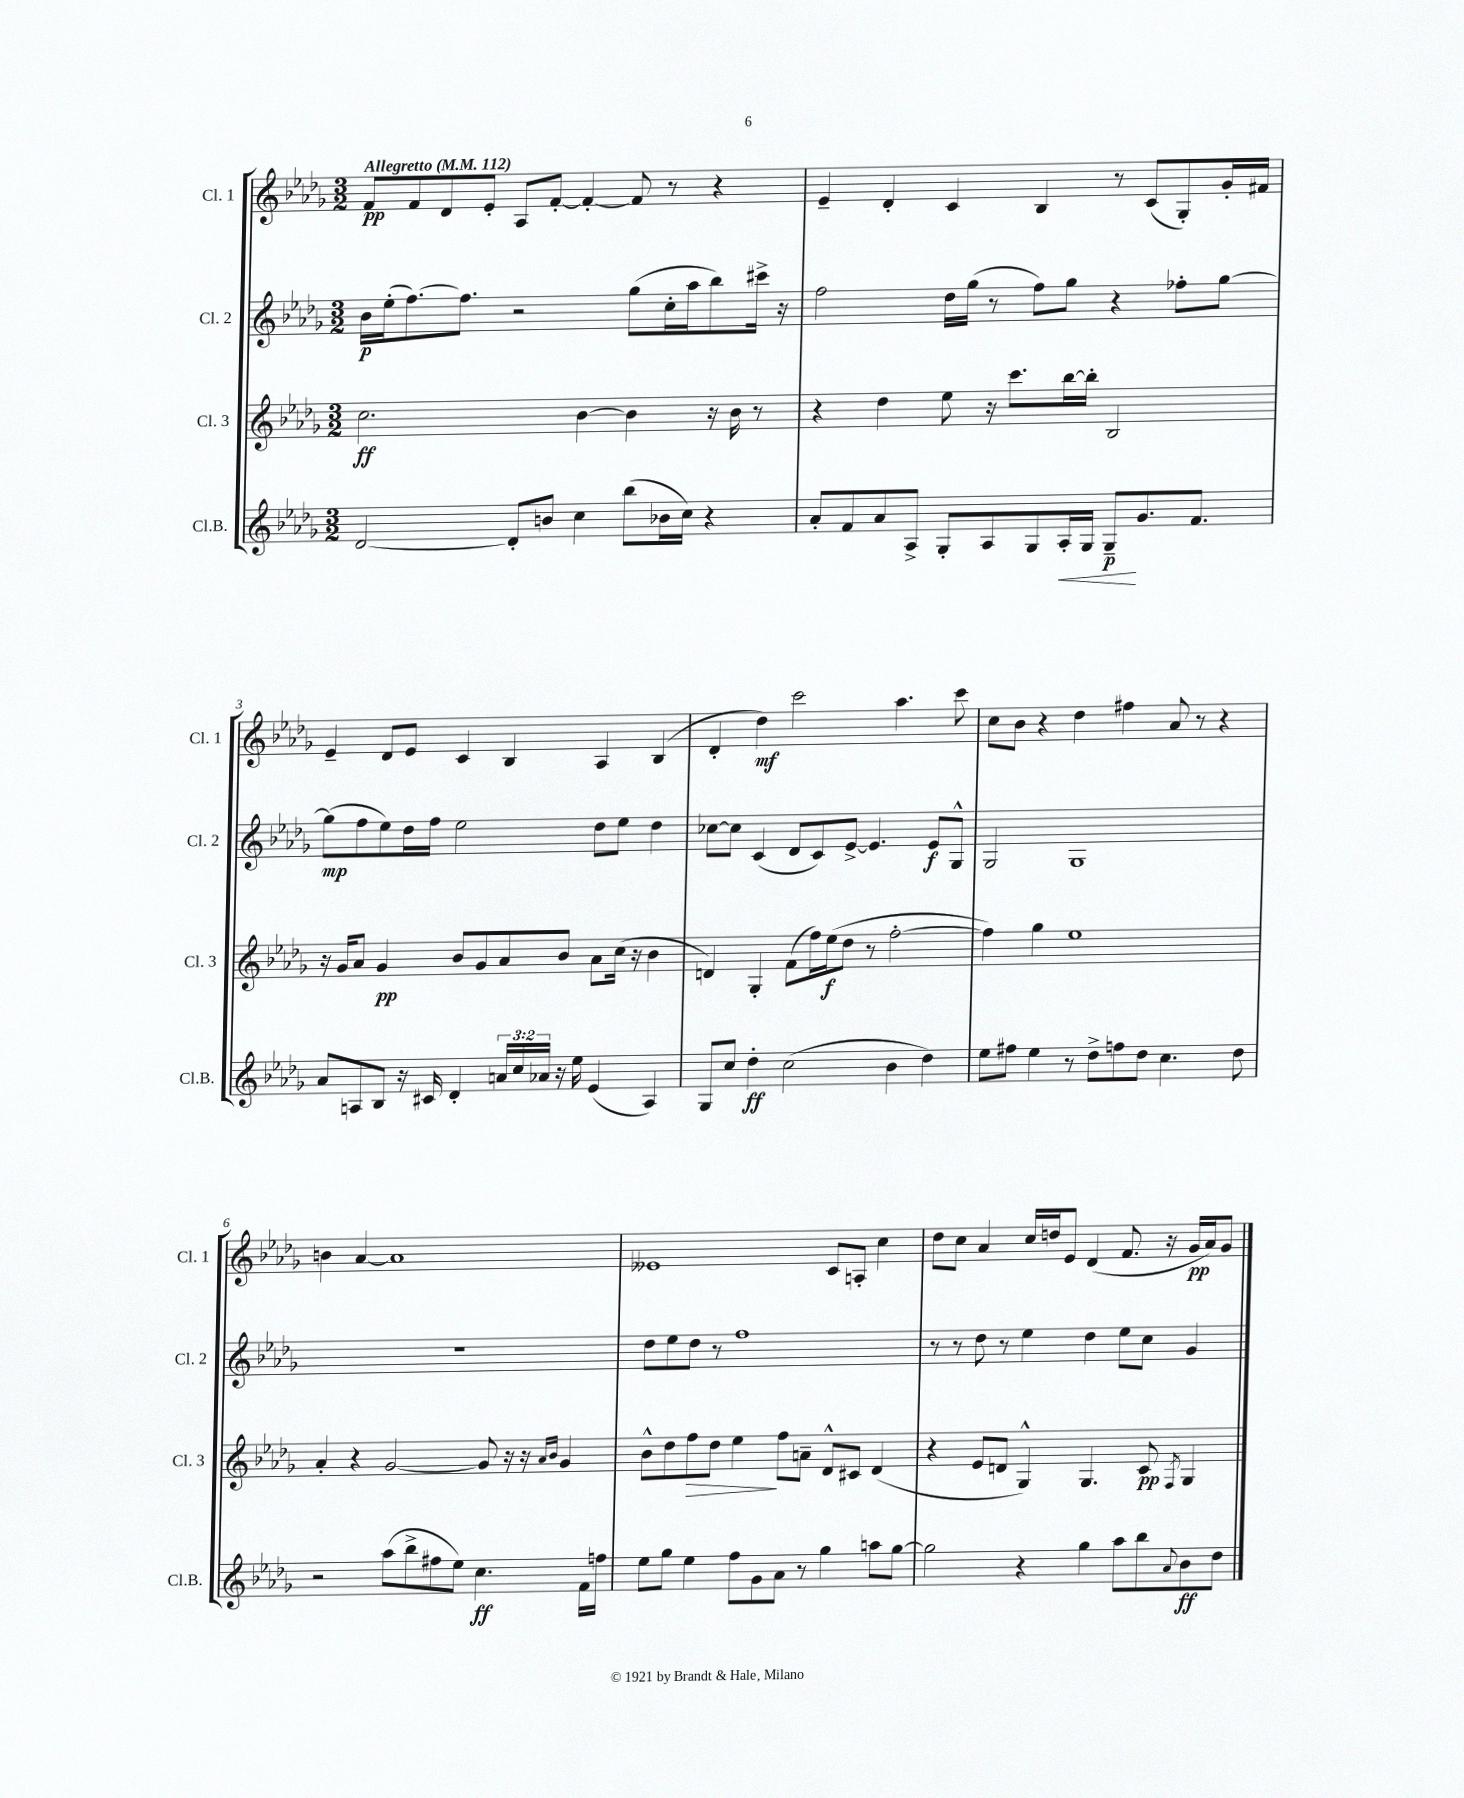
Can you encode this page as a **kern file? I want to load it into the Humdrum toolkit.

**kern	**dynam	**kern	**dynam	**kern	**dynam	**kern	**dynam
*part4	*part4	*part3	*part3	*part2	*part2	*part1	*part1
*staff4	*staff4	*staff3	*staff3	*staff2	*staff2	*staff1	*staff1
*I"Cl.B.	*	*I"Cl. 3	*	*I"Cl. 2	*	*I"Cl. 1	*
*I'Cl.B.	*	*I'Cl. 3	*	*I'Cl. 2	*	*I'Cl. 1	*
*clefG2	*	*clefG2	*	*clefG2	*	*clefG2	*
*k[b-e-a-d-g-]	*	*k[b-e-a-d-g-]	*	*k[b-e-a-d-g-]	*	*k[b-e-a-d-g-]	*
*M3/2	*	*M3/2	*	*M3/2	*	*M3/2	*
*MM112	*	*MM112	*	*MM112	*	*MM112	*
=1	=1	=1	=1	=1	=1	=1	=1
!	!	!	!	!	!	!LO:TX:a:B:t=Allegretto	!
[2d-/	.	2.cc\	ff	16b-\LL	p	8f/L	pp
.	.	.	.	(16ee-'\J	.	.	.
.	.	.	.	[8.ff\)	.	8f/	.
.	.	.	.	.	.	8d-/	.
.	.	.	.	8.ff\J]	.	.	.
.	.	.	.	.	.	8e-'/J	.
8d-'/L]	.	.	.	2r	.	8A-/L	.
8bn/J	.	.	.	.	.	[8f'/J	.
4cc\	.	[4b-\	.	.	.	4f'/_	.
(8bb-\L	.	4b-\]	.	(8gg-\L	.	8f/]	.
16b-X\L	.	.	.	16cc'\L	.	8r	.
16cc\JJ)	.	.	.	16aa-\J	.	.	.
4r	.	16r	.	8bb-\)	.	4r	.
.	.	16b-\	.	.	.	.	.
.	.	8r	.	16ccc#X^\Jk	.	.	.
.	.	.	.	16r	.	.	.
=2	=2	=2	=2	=2	=2	=2	=2
8a-'/L	.	4r	.	2ff\	.	4e-~/	.
8f/	.	.	.	.	.	.	.
8a-/	.	4dd-\	.	.	.	4d-'/	.
8A-^/J	.	.	.	.	.	.	.
8G-'/L	.	8ee-\	.	16dd-\LL	.	4c/	.
.	.	.	.	(16gg-\JJ	.	.	.
8A-/	.	16r	.	8r	.	.	.
.	.	8.ccc\L	.	.	.	.	.
8G-/	.	.	.	8ff\L)	.	4B-/	.
!	!LO:HP:b	!	!	!	!	!	!
16A-'/L	<	[16bb-\L	.	8gg-\J	.	.	.
16G-/JJ	.	16bb-'\JJ]	.	.	.	.	.
8G-~/L	p	2B-/	.	4r	.	8r	.
8.g-/	[	.	.	.	.	(8c/L	.
.	.	.	.	8ff-X'\L	.	8G-'/)	.
8.f/J	.	.	.	.	.	.	.
.	.	.	.	[8gg-\J	.	16g-'/L	.
.	.	.	.	.	.	16f#X/JJ	.
!!LO:LB:g=z
=3	=3	=3	=3	=3	=3	=3	=3
8a-/L	.	16r	.	(8gg-\L]	mp	4e-~/	.
.	.	16g-/KL	.	.	.	.	.
8An/	.	8a-/J	.	8ff\	.	.	.
8B-/J	.	4g-/	pp	8ee-\)	.	8d-/L	.
16r	.	.	.	16dd-\L	.	8e-/J	.
16c#X/	.	.	.	16ff\JJ	.	.	.
4d-'/	.	8b-/L	.	2ee-\	.	4c/	.
.	.	8g-/	.	.	.	.	.
24an/LL	.	8a-/	.	.	.	4B-/	.
24cc/	.	.	.	.	.	.	.
24a-X/JJ	.	.	.	.	.	.	.
16r	.	8b-/J	.	.	.	.	.
16ee-\	.	.	.	.	.	.	.
(4e-/	.	8a-\L	.	8dd-\L	.	4A-/	.
.	.	(16cc\Jk	.	8ee-\J	.	.	.
.	.	16r	.	.	.	.	.
4A/)	.	4b-\	.	4dd-\	.	(4B-/	.
=4	=4	=4	=4	=4	=4	=4	=4
8G-/L	.	4dn/)	.	[8cc-X\L	.	4d-'/	.
8cc/J	.	.	.	8cc-\J]	.	.	.
4dd-'\	ff	4G-'/	.	(4c/	.	4dd-\)	mf
(2cc\	.	(8f\L	.	8d-/L	.	2ccc\	.
.	.	16ff\L)	.	8c/)	.	.	.
.	.	(16ee-\J	f	.	.	.	.
.	.	8dd-\J	.	[8e-^/J	.	.	.
.	.	8r	.	4.e-/]	.	.	.
4b-\	.	[2ff'\	.	.	.	4.aa-\	.
4dd-\)	.	.	.	8e-/L	f	.	.
.	.	.	.	8G-^^/J	.	8ccc\	.
=5	=5	=5	=5	=5	=5	=5	=5
8ee-\L	.	4ff\])	.	2G-/	.	8cc\L	.
8ff#X\J	.	.	.	.	.	8b-\J	.
4ee-\	.	4gg-\	.	.	.	4r	.
8r	.	1ee-	.	1G-	.	4dd-\	.
8dd-^\L	.	.	.	.	.	.	.
8ffn\	.	.	.	.	.	4ff#X\	.
8dd-\J	.	.	.	.	.	.	.
4.cc\	.	.	.	.	.	8a-/	.
.	.	.	.	.	.	8r	.
.	.	.	.	.	.	4r	.
8dd-\	.	.	.	.	.	.	.
!!LO:LB:g=z
=6	=6	=6	=6	=6	=6	=6	=6
2r	.	4a-'/	.	1.r	.	4bn\	.
.	.	4r	.	.	.	[4a-/	.
(8aa-\L	.	[2g-/	.	.	.	1a-]	.
8bb-^\	.	.	.	.	.	.	.
8ff#X\	.	.	.	.	.	.	.
8ee-\J)	.	.	.	.	.	.	.
4.cc\	ff	8g-/]	.	.	.	.	.
.	.	16r	.	.	.	.	.
.	.	16r	.	.	.	.	.
.	.	16qqa-/LL	.	.	.	.	.
.	.	16qqb-/JJ	.	.	.	.	.
.	.	4g-/	.	.	.	.	.
16f\LL	.	.	.	.	.	.	.
16ffn\JJ	.	.	.	.	.	.	.
=7	=7	=7	=7	=7	=7	=7	=7
8ee-\L	.	8b-^^\L	.	8dd-\L	.	1e--X	.
8gg-\J	.	8dd-\	.	8ee-\	.	.	.
!	!	!	!LO:HP:b	!	!	!	!
4ee-\	.	8ff\	>	8dd-\J	.	.	.
.	.	8dd-\J	.	8r	.	.	.
8ff\L	.	4ee-\	.	1ff	.	.	.
8g-\	.	.	.	.	.	.	.
8a-\J	.	8ff\L	]	.	.	.	.
8r	.	8an~\J	.	.	.	.	.
4gg-\	.	8d-^^/L	.	.	.	8c/L	.
.	.	8c#X/J	.	.	.	8An'/J	.
8aan\L	.	(4d-/	.	.	.	4cc\	.
[8gg-\J	.	.	.	.	.	.	.
=8	=8	=8	=8	=8	=8	=8	=8
2gg-\]	.	4r	.	8r	.	8dd-\L	.
.	.	.	.	8r	.	8cc\J	.
.	.	8e-/L	.	8dd-\	.	4a-/	.
.	.	8dn/J	.	8r	.	.	.
4r	.	4G-^^/)	.	4ee-\	.	16cc/LL	.
.	.	.	.	.	.	16ddn/J	.
.	.	.	.	.	.	8e-/J	.
4gg-\	.	4.G-/	.	4dd-\	.	(4d-/	.
8aa-\L	.	.	.	8ee-\L	.	8.f/	.
8bb-\	.	8c/	pp	8cc\J	.	.	.
.	.	.	.	.	.	16r	.
8qqa-/	.	8qF/	.	.	.	.	.
8b-\	ff	4G-/	.	4g-/	.	16g-/LL	pp
.	.	.	.	.	.	16a-/J)	.
8dd-\J	.	.	.	.	.	8g-/J	.
==	==	==	==	==	==	==	==
*-	*-	*-	*-	*-	*-	*-	*-
